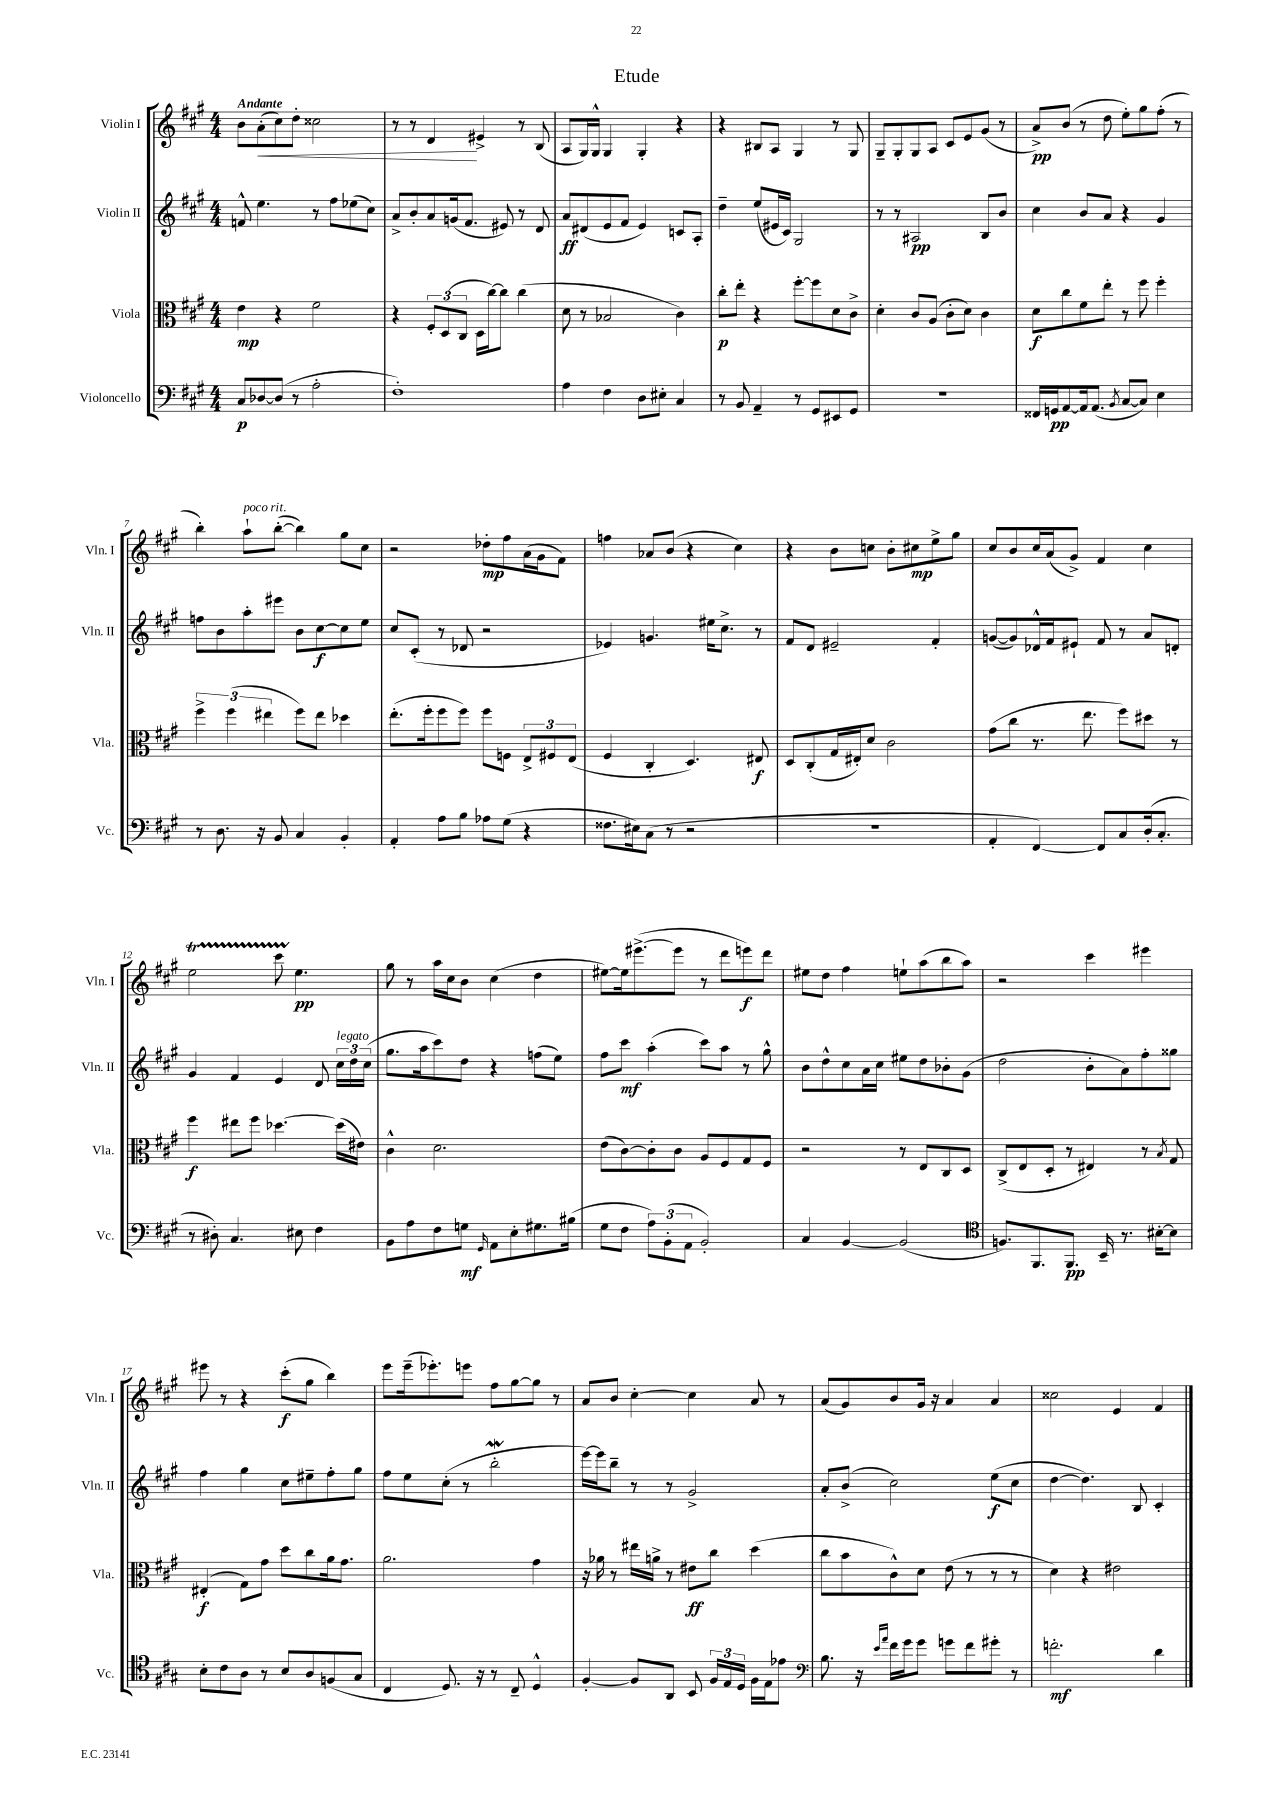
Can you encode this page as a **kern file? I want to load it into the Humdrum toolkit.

**kern	**kern	**kern	**kern
*staff4	*staff3	*staff2	*staff1
*clefF4	*clefC3	*clefG2	*clefG2
*k[f#c#g#]	*k[f#c#g#]	*k[f#c#g#]	*k[f#c#g#]
*M4/4	*M4/4	*M4/4	*M4/4
8C#	4e	8f^^	8b
[8D-	.	4.ee	(8a'
(8D-]	4r	.	8cc#)
8r	.	.	8dd'
2A'	2f#	8r	2cc##
.	.	8ff#	.
.	.	(8ee-	.
.	.	8cc#)	.
=	=	=	=
1F#')	4r	8a^	8r
.	.	8b'	8r
.	12F#'	8a	4d
.	(12D	.	.
.	.	(16g	.
.	12C#	.	.
.	.	8.f#	.
.	16D	.	4e#^
.	[16cc#)	.	.
.	8cc#]	8e#)	.
.	(4cc#	8r	8r
.	.	8d	(8B
=	=	=	=
4A	8d	8a	8A
.	8r	(8d#	16G#)
.	.	.	16G#^^
4F#	2B-	8e	4G#
.	.	8f#	.
8D	.	4e)	4G#'
8E#'	.	.	.
4C#	4c#)	8c	4r
.	.	8A'	.
=	=	=	=
8r	8cc#'	4dd~	4r
8BB	8ee'	.	.
4AA~	4r	(8ee	8B#
.	.	16e#	8A
.	.	16c#)	.
8r	[8ff#'	2G#	4G#
8GG#	8ff#]	.	.
8EE#	8d	.	8r
8GG#	8c#^	.	8G#
=	=	=	=
1r	4d'	8r	8G#~
.	.	8r	8G#'
.	8c#	2A#	8G#
.	(8A	.	8A
.	8c#'	.	8c#
.	8d)	.	8e
.	4c#	8B	(8g#
.	.	8b	8r
=	=	=	=
16FF##	8d	4cc#	8a^)
16GG	.	.	.
[8AA	8cc#	.	(8b
16AA]	8f#	8b	8r
(8.AA	.	.	.
.	8ee'	8a	8dd
8qBB	.	.	.
[8C#	8r	4r	8ee')
8C#])	8ff#	.	8gg#
4E	4ff#'	4g#	(8ff#'
.	.	.	8r
=	=	=	=
8r	6ff#^	8ff	4bb')
8.D	.	8b	.
.	(6ff#	.	.
.	.	8aa'	8aa`
16r	.	.	.
.	6ee#	.	.
8BB	.	8eee#	([8bb'
4C#	8ff#)	8b	4bb])
.	8ee#	[8cc#	.
4BB'	4dd-	8cc#]	8gg#
.	.	8ee	8cc#
=	=	=	=
4AA'	(8.ee'	8cc#	2r
.	.	(8c#'	.
.	16ff#'	.	.
8A	8ff#	8r	.
8B	8ff#)	8d-	.
8A-	8ff#	2r	8dd-'
(8G#	8F	.	8ff#
4r	12E^	.	(16a
.	.	.	16g#
.	12F#	.	.
.	.	.	8f#)
.	(12E	.	.
=	=	=	=
8.F##	4F#	4e-)	4ff
16E#)	.	.	.
(8C#	4C#'	4.g	8a-
8r	.	.	(8b
2r	4.D)	.	4r
.	.	16ee#	.
.	.	8.cc#^	.
.	.	.	4cc#)
.	8E#	8r	.
=	=	=	=
1r	8D	8f#	4r
.	(8C#'	8d	.
.	16G#	2e#~	8b
.	16E#')	.	.
.	8d	.	8cc
.	2c#	.	8b'
.	.	.	8cc#
.	.	4f#'	8ee^
.	.	.	8gg#
=	=	=	=
4AA'	(8g#	([8g	8cc#
.	8cc#	8g])	8b
[4FF#)	8.r	16d-^^	16cc#
.	.	16f#	(16a
.	.	8e#`	8g#^)
.	8.ee	.	.
8FF#]	.	8f#	4f#
8C#	8ff#)	8r	.
(16D'	8dd#	8a	4cc#
8.C#'	.	.	.
.	8r	8d'	.
=	=	=	=
8r	4ff#	4g#	2ee
8D#')	.	.	.
4.C#	8ee#	4f#	.
.	8ff#	.	.
.	[4.dd-	4e	8ccc#
8E#	.	.	4.ee
4F#	.	8d	.
.	(16dd-]	24cc#	.
.	.	24dd	.
.	16e#)	.	.
.	.	(24cc#	.
=	=	=	=
8BB	4c#^^	8.gg#	8gg#
8A	.	.	8r
.	.	16aa	.
8F#	2.d	8ccc#)	16aa
.	.	.	16cc#
8G	.	8dd	8b
16qqGG#	.	.	.
8AA	.	4r	(4cc#
8E'	.	.	.
8.G#	.	(8ff	4dd
.	.	8ee)	.
(16B#	.	.	.
=	=	=	=
8G#	(8e	8ff#	[8ee#)
8F#	[8c#)	8ccc#	16ee#]
.	.	.	([8.eee#^
12A)	8c#']	(4aa'	.
(12BB'	.	.	.
.	8c#	.	8eee#]
12AA	.	.	.
2BB')	8A	8ccc#)	8r
.	8F#	8aa	8ddd
.	8G#	8r	8eee)
.	8F#	8gg#^^	8ddd
=	=	=	=
4C#	2r	8b	8ee#
.	.	8dd^^	8dd
[4BB	.	8cc#	4ff#
.	.	16a	.
.	.	16cc#	.
(2BB]	8r	8ee#	8ee`
.	8E	8dd	(8aa
.	8C#	8b-'	8bb
.	8D	(8g#	8aa)
=	=	=	=
*clefC4	*	*	*
8.F)	(8C#^	2dd	2r
.	8E	.	.
8.FF#	.	.	.
.	8D'	.	.
8.FF#	8r	.	.
.	4E#)	8b'	4ccc#
16BB~	.	.	.
8.r	.	8a)	.
.	8r	8ff#'	4eee#
[16B#'	.	.	.
.	8qB	.	.
8B#]	8G#	8gg##	.
=	=	=	=
8B'	(4E#'	4ff#	8eee#
8c#	.	.	8r
8A	8G#)	4gg#	4r
8r	8g#	.	.
8B	8dd	8cc#	(8ccc#'
8A	8cc#	8ee#~	8gg#
(8F	16a	8ff#'	4bb)
.	8.g#	.	.
8G#	.	8gg#	.
=	=	=	=
4C#	2.a	8ff#	8eee
.	.	8ee	(16eee~
.	.	.	8.eee-')
8.D)	.	(8cc#'	.
.	.	8r	8eee
16r	.	.	.
8r	.	2bb'	8ff#
8C#~	.	.	[8gg#
4D^^	4g#	.	8gg#]
.	.	.	8r
=	=	=	=
[4F#'	16r	[16eee)	8a
.	16a-	16eee]	.
.	8r	8bb~	8b
8F#]	16ee#	8r	[4cc#'
.	16a^	.	.
8AA	8r	8r	.
8BB	8e#	2g#^	4cc#]
24F#	8cc#	.	.
24E	.	.	.
24D	.	.	.
16F#	(4dd	.	8a
16E	.	.	.
8e-	.	.	8r
=	=	=	=
*clefF4	*	*	*
8.B	8cc#	8a'	(8a
.	8b	(8b^	8g#)
16r	.	.	.
16qqe	.	.	.
16qqa	.	.	.
16f#	8c#^^)	2cc#)	8b
16g#	.	.	.
8g#	8d	.	16g#
.	.	.	16r
8g	(8e	.	4a
8f#	8r	.	.
8g#'	8r	(8ee	4a
8r	8r	8cc#	.
=	=	=	=
2.f'	4d)	[4dd	2cc##
.	4r	4.dd])	.
.	2e#	.	4e
.	.	8B	.
4d	.	4c#'	4f#
==	==	==	==
*-	*-	*-	*-
